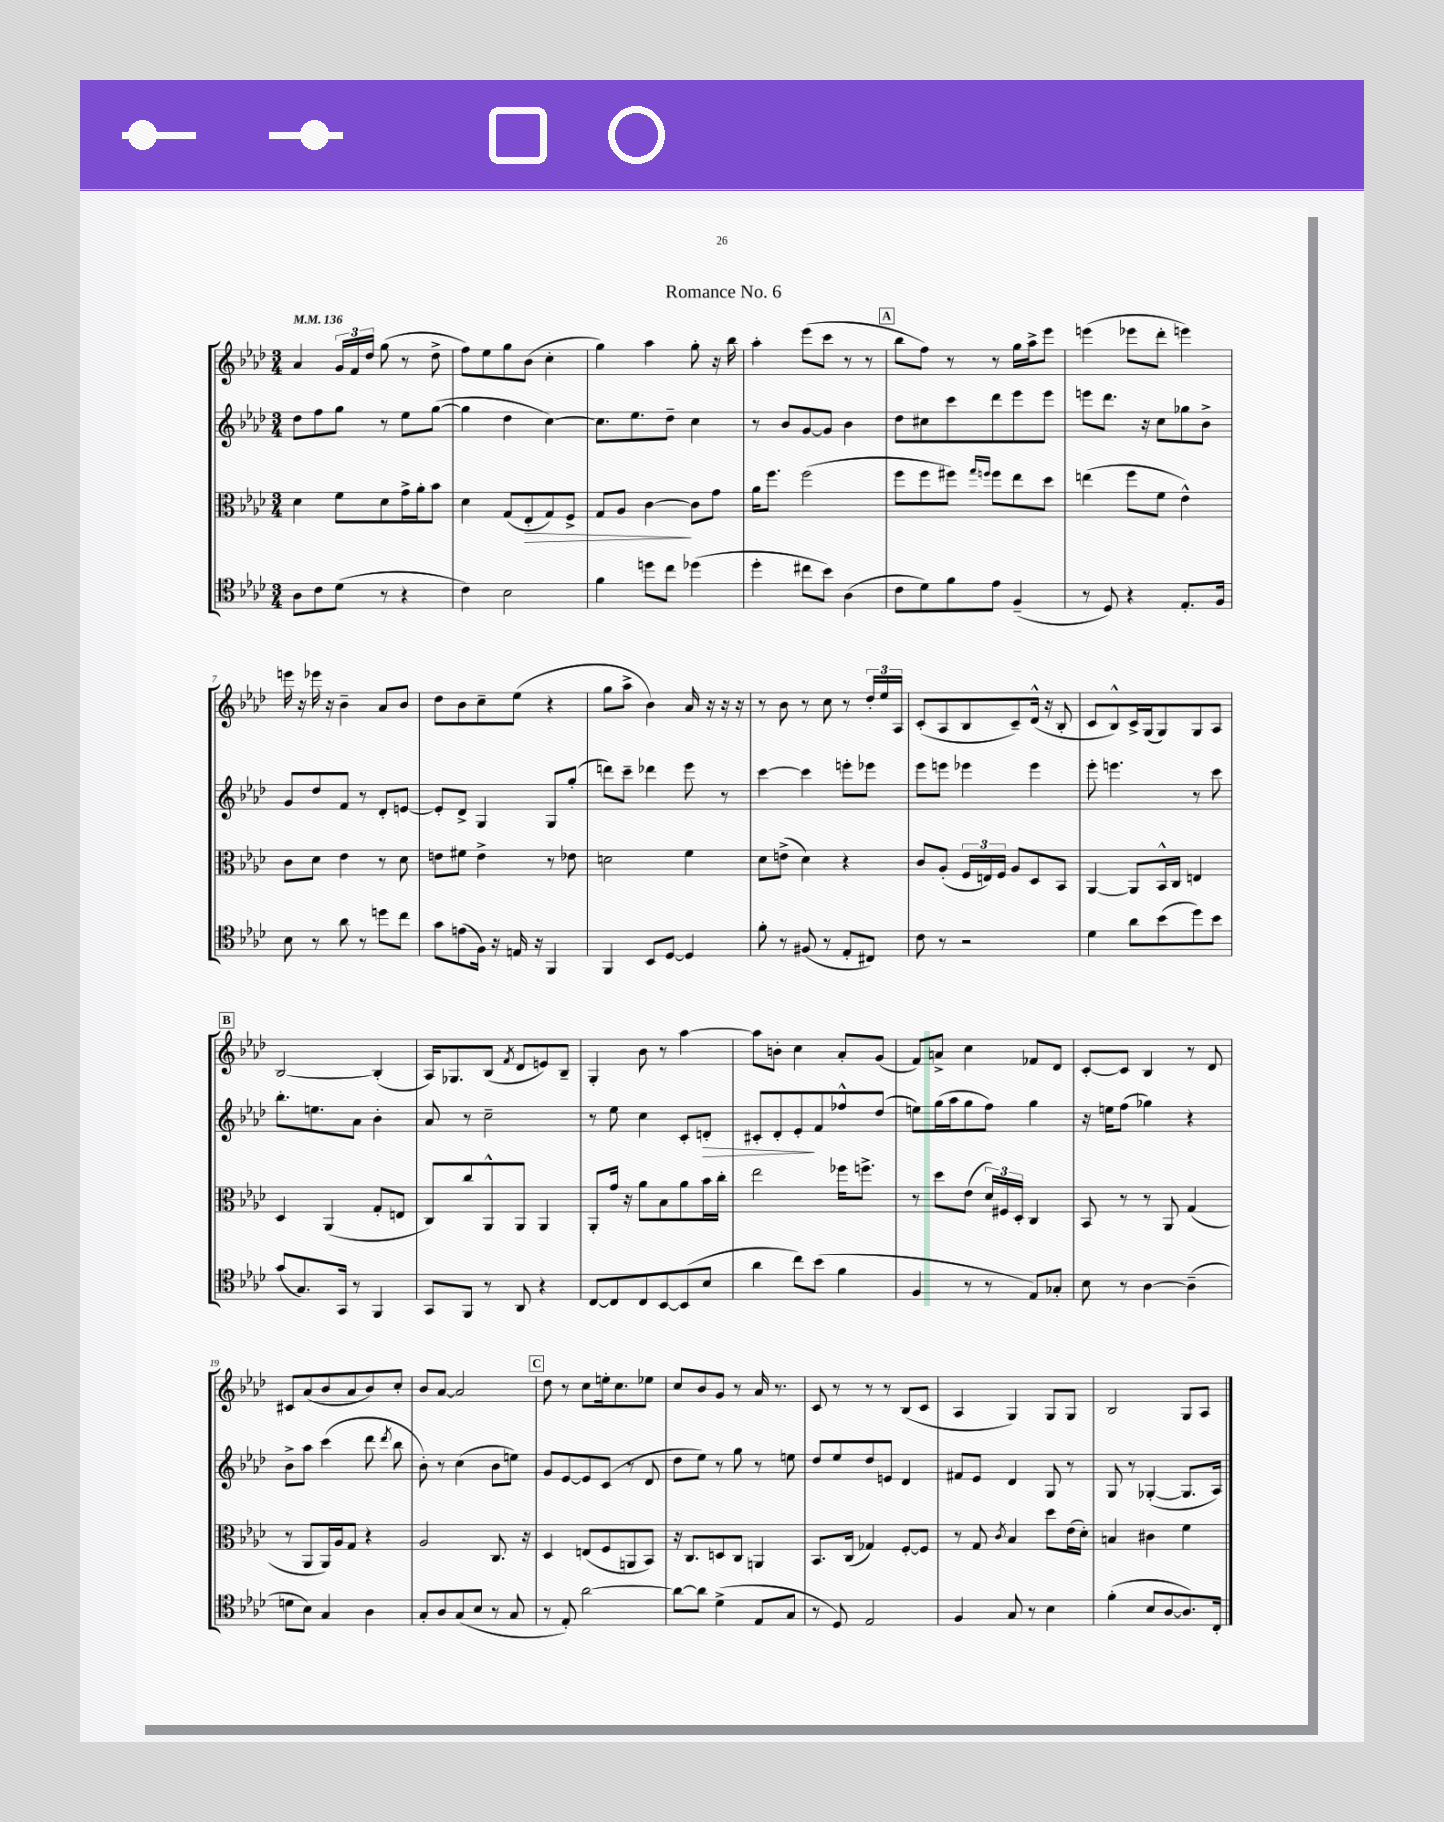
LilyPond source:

\header { title = "Romance No. 6" }
<<
\new StaffGroup <<
\new Staff = "s0" {
    \clef treble \key aes \major \numericTimeSignature \time 3/4 \tempo 4 = 136
    \autoBeamOff aes'4 \tuplet 3/2 { g'16[ f'16 des''16] } g''8( r8 des''8-> |
    f''8[) ees''8 g''8 bes'8]( c''4-. |
    g''4) aes''4 g''8-. r16 bes''16 |
    aes''4-. ees'''8[( c'''8] r8 r8 |
    \mark \markup { \box "A" } bes''8[ f''8]) r8 r8 g''16[ aes''16-> ees'''8] |
    e'''4( ees'''8[ des'''8]-. e'''4) |
    e'''16 r16 ees'''16 r16 bes'4-- aes'8[ bes'8] |
    des''8[ bes'8 c''8-- ees''8]( r4 |
    g''8[ aes''8]-> bes'4) aes'16 r16 r16 r16 |
    r8 bes'8 r8 c''8 r8 \tuplet 3/2 { des''16[-. ees''16 aes16] } |
    c'8[-.( aes8 bes8 c'8--) des'16]-^( r16 bes8-. |
    c'8[ bes8-^) c'16-> g16( g8) g8 aes8] |
    \mark \markup { \box "B" } bes2~ bes4-.( |
    aes16[) ges8. bes8]( \acciaccatura { f'8 } des'8[ e'8) bes8]-- |
    g4-. bes'8 r8 aes''4~ |
    aes''8[ b'8]-. c''4 aes'8[-. g'8]( |
    f'8[) a'8]-> c''4 fes'8[ des'8] |
    c'8[~-. c'8] bes4 r8 des'8 |
    cis'8[ aes'8( bes'8 aes'8 bes'8) c''8]-. |
    bes'8[ aes'8]~ aes'2 |
    \mark \markup { \box "C" } des''8 r8 c''8[ e''16-. c''8. ees''8] |
    c''8[ bes'8 g'8] r8 aes'16 r8. |
    c'8 r8 r8 r8 bes8[( c'8] |
    aes4 g4) g8[ g8] |
    bes2 g8[ aes8] \bar "|." |
}
\new Staff = "s1" {
    \clef treble \key aes \major \numericTimeSignature \time 3/4
    \autoBeamOff des''8[ f''8 g''8] r8 ees''8[ g''8]~( |
    g''4 des''4 c''4~) |
    c''8.[ ees''8. des''8]-- c''4 |
    r8 bes'8[ g'8~ g'8] bes'4 |
    \mark \markup { \box "A" } des''8[ cis''8 c'''8 des'''8 ees'''8 ees'''8] |
    e'''8[ des'''8.] r16 c''8[ ges''8 bes'8]-> |
    g'8[ des''8 f'8] r8 des'8[-. e'8]~ |
    e'8[-. des'8]-> g4 g8[ g''8]-.( |
    d'''8[) c'''8]-- des'''4 ees'''8 r8 |
    c'''4~ c'''4 e'''8[-. ees'''8] |
    ees'''8[ e'''8] ees'''4 ees'''4 |
    ees'''8-. e'''4. r8 c'''8 |
    \mark \markup { \box "B" } bes''8.[-. e''8. aes'8] bes'4-. |
    aes'8 r8 c''2-- |
    r8 ees''8 c''4 c'8[-. d'8]-.\> |
    cis'8[-. des'8-. ees'8-.\! f'8 fes''8-^ des''8]( |
    e''8[) g''16( aes''16 g''8 f''8]) g''4 |
    r16 e''16[ f''8]( ges''4) r4 |
    bes'8[-> aes''8] c'''4( des'''8 \acciaccatura { des'''8 } bes''8 |
    bes'8-.) r8 c''4( bes'8[ e''8]) |
    \mark \markup { \box "C" } g'8[ ees'8~ ees'8 c'8]( r8 des'8 |
    des''8[ ees''8]) r8 g''8 r8 e''8 |
    des''8[ ees''8 des''8 e'8] des'4 |
    fis'8[ ees'8] des'4 g8 r8 |
    g8 r8 ges4~-.( ges8.[ aes16]) \bar "|." |
}
\new Staff = "s2" {
    \clef alto \key aes \major \numericTimeSignature \time 3/4
    \autoBeamOff des'4 f'8[ des'8 g'16-> aes'16-. bes'8] |
    des'4 g8[( ees8-.\> g8) f8]-> |
    g8[ aes8] c'4~\! c'8[ g'8] |
    aes'16[ f''8.] f''2( |
    \mark \markup { \box "A" } f''8[ f''8 fis''8]) \grace { g''16[ f''16] } f''8[ ees''8 des''8] |
    e''4( f''8[ f'8] ees'4-^) |
    c'8[ des'8] ees'4 r8 des'8 |
    e'8[ fis'8] e'4-> r8 ees'8 |
    d'2 f'4 |
    des'8[ e'8]->( des'4) r4 |
    c'8[ aes8]-.( \tuplet 3/2 { f16[ e16) f16] } aes8[ des8 bes,8] |
    aes,4~ aes,8[ bes,16-^ c16] e4 |
    \mark \markup { \box "B" } des4 aes,4( g8[-. e8] |
    c8[) c''8 aes,8-^ aes,8] aes,4 |
    aes,8[-. g'16] r16 aes'8[ bes8 aes'8 bes'16 c''16]-. |
    ees''2 fes''16[ f''8.]-> |
    r8 des''8[ ees'8]( \tuplet 3/2 { des'16[) fis16 des16]-. } c4 |
    bes,8 r8 r8 aes,8 g4( |
    r8 aes,8[ aes,16) aes16 g8] r4 |
    aes2 c8. r16 |
    \mark \markup { \box "C" } des4 e8[( f8 a,8 bes,8]) |
    r16 c8.[ d8 c8] a,4 |
    bes,8.[ c16]( ges4) f8[~-. f8] |
    r8 g8 \acciaccatura { c'8 } bes4 des''8[ ees'16( des'16]-.) |
    b4 cis'4 f'4 \bar "|." |
}
\new Staff = "s3" {
    \clef tenor \key aes \major \numericTimeSignature \time 3/4
    \autoBeamOff aes8[ c'8 des'8]( r8 r4 |
    c'4) bes2 |
    f'4 d''8[ c''8] des''4( |
    des''4-. cis''8[ bes'8]) aes4( |
    \mark \markup { \box "A" } c'8[ des'8) f'8 ees'8] f4--( |
    r8 des8) r4 ees8.[-. f16] |
    bes8 r8 aes'8 r8 d''8[ c''8] |
    g'8[ e'8( f16]) r16 e16 r16 f,4 |
    f,4 bes,8[ des8]~ des4 |
    f'8-. r8 fis8( r8 ees8[-. cis8]) |
    c'8 r8 r2 |
    des'4 aes'8[ bes'8( des''8) bes'8] |
    \mark \markup { \box "B" } g'8[( g8.) g,16] r8 f,4 |
    g,8[ f,8] r8 aes,8 r4 |
    c8[~ c8 c8 bes,8~ bes,8( bes8] |
    aes'4 c''8[) bes'8]( f'4 |
    f4 r8 r8 ees8[) ges8]-. |
    bes8 r8 aes4~ aes4--( |
    d'8[ bes8]) g4 aes4 |
    g8[-. aes8 g8( bes8] r8 g8 |
    \mark \markup { \box "C" } r8 ees8-.) aes'2~ |
    aes'8[~ aes'8] des'4->( ees8[ g8] |
    r8 des8) ees2 |
    f4 g8 r8 bes4 |
    f'4-.( bes8[ aes8~ aes8.) c16]-. \bar "|." |
}
>>
>>
